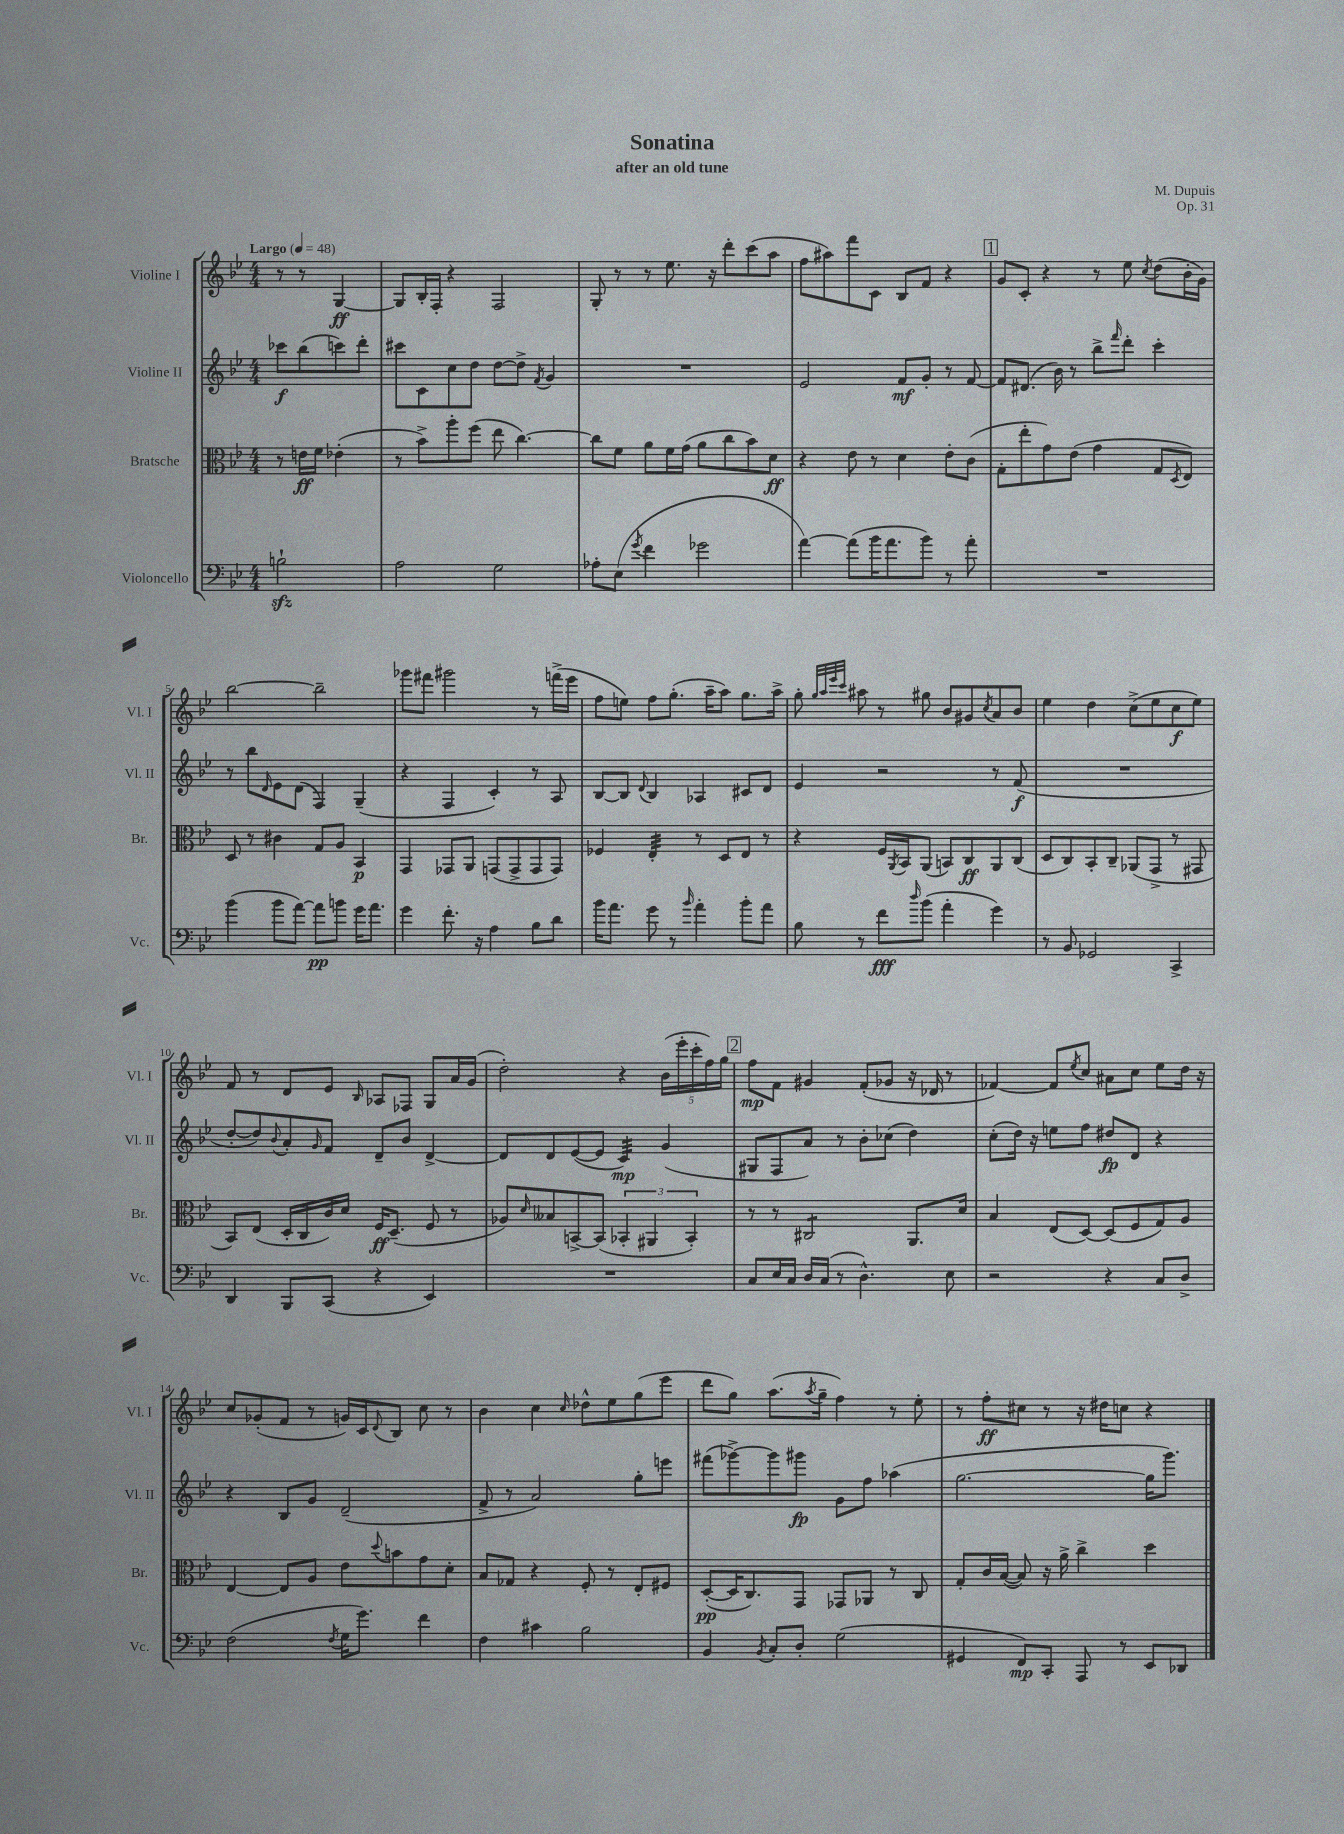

**kern	**kern	**kern	**kern
*staff4	*staff3	*staff2	*staff1
*clefF4	*clefC3	*clefG2	*clefG2
*k[b-e-]	*k[b-e-]	*k[b-e-]	*k[b-e-]
*M4/4	*M4/4	*M4/4	*M4/4
*MM48	*MM48	*MM48	*MM48
2B`	8r	8ccc-	8r
.	16e	(8bb-	8r
.	16f	.	.
.	(4e-'	8ccc)	[4G
.	.	8ddd'	.
=	=	=	=
2A	8r	8ccc#	8G]
.	8b-^)	8c	16B-'
.	.	.	16F'
.	8aa'	8cc	4r
.	(8ff	8dd	.
2G	8ee-	[8dd	2F
.	[4.cc)	8dd^]	.
.	.	8qf	.
.	.	4g	.
=	=	=	=
8A-'	8cc]	1r	8G'
(8E-	8f	.	8r
8qg	.	.	.
4f	8a	.	8r
.	16f	.	8.ee-
.	(16g	.	.
2g-	8a	.	.
.	.	.	16r
.	8cc	.	8ddd'
.	8b-)	.	(8ccc
.	8d	.	8aa
=	=	=	=
[4a)	4r	2e-	8ff
.	.	.	8aa#)
(8a]	8e-	.	8fff
16b-	8r	.	8c
8.a	.	.	.
.	4d	8f	8B-
8b-)	.	8g'	8f
8r	8e-'	8r	4r
8a'	(8c	[8f	.
=	=	=	=
1r	8G'	8f]	8g
.	8ee-'	(8.d#	8c'
.	8g)	.	4r
.	.	16b-)	.
.	(8e-	8r	.
.	4g	8bb-^	8r
.	.	16qqfff	.
.	.	8ddd'	8ee-
.	.	.	8qcc
.	8G	4ccc'	(8dd
.	8qD	.	.
.	8E-)	.	16b-'
.	.	.	16g)
=	=	=	=
(4b-	8D	8r	[2bb-
.	8r	8bb-	.
.	.	16qqd	.
8b-	4c#	8e-	.
[8a)	.	(8d	.
8a]	8G	4F)	2bb-~]
8b	8A	.	.
16g	4BB-	(4G~	.
8.a	.	.	.
=	=	=	=
4g	4GG	4r	8ggg-
.	.	.	8fff#
8.f'	8GG-	4F	2ggg#
.	8AA	.	.
16r	.	.	.
4A	(8GG	4c')	.
.	8GG^	.	.
8B-	8GG	8r	8r
8d	8GG)	8A	(16fff^
.	.	.	16eee-
=	=	=	=
16b-	4F-	[8B-	8ff
8.a	.	.	.
.	.	8B-]	8ee)
.	.	8qqd	.
8g	4E-'	4B-	8ff
8r	.	.	(8.gg'
16qqb-	.	.	.
4a'	8r	4A-	.
.	.	.	16aa~
.	8D	.	8aa)
8b-'	8E-	8c#	8.gg
8a	8r	8d	.
.	.	.	16aa^
=	=	=	=
8B-	4r	4e-	8gg'
.	.	.	32qqgg
.	.	.	32qqaa
.	.	.	32qqeee-
.	.	.	32qqccc
8r	.	.	8aa#
8f	16F	2r	8r
.	8qAA	.	.
.	16BB-	.	.
16qqdd	.	.	.
(8b-	(8AA	.	8gg#
4a'	8BB)	.	8b-
.	8C	.	8g#
.	.	.	8qcc
4g)	8AA	8r	8a
.	(8C	(8f	8b-
=	=	=	=
8r	8D	1r	4ee-
8BB-	8C)	.	.
2GG-	8BB-'	.	4dd
.	8C~	.	.
.	(8AA-	.	(8cc^
.	8GG^	.	8ee-
4CC^	8r	.	8cc
.	8GG#	.	8ee-)
=	=	=	=
4DD	8BB-)	[8dd'	8f
.	(8E-	8dd])	8r
.	.	8qqb-	.
8BBB-	16D'	8a'	8d
.	16C	.	.
.	.	16qqg	.
(8CC	16c)	8f	8e-
.	16d	.	.
.	.	.	16qqB-
4r	16F	8d~	8A-
.	(8.D~	.	.
.	.	8b-	8F-
4EE-)	8F	[4d^	8G
.	8r	.	16a
.	.	.	(16g
=	=	=	=
1r	8A-)	8d]	2dd')
.	16qqd	.	.
.	8B--	8d	.
.	[8BB^	([8e-	.
.	(8BB]	8e-]	.
.	6BB-'	4c)	4r
.	6AA#	.	.
.	.	(4g	(20b-
.	.	.	20eee-'
.	6BB-')	.	.
.	.	.	20ccc'
.	.	.	20ff)
.	.	.	20gg
=	=	=	=
8C	8r	8G#	8ff
16E-	8r	8F	8f
16C	.	.	.
16D	2C#	8a)	4g#
(16C	.	.	.
8r	.	8r	.
4.D^^)	.	8b-'	(8f'
.	.	(8cc-	8g-
.	8.AA	4dd)	16r
.	.	.	16d-
8E-	.	.	8r
.	16d	.	.
=	=	=	=
2r	4B-	(8cc'	[4f-)
.	.	16dd)	.
.	.	16r	.
.	(8E-	8ee	8f-]
.	.	.	8qee-
.	[8D)	8ff	8cc
4r	(8D]	8dd#	8a#
.	8F	8d	8cc
8C	8G)	4r	8ee-
8D^	8A	.	16dd
.	.	.	16r
=	=	=	=
(2F	[4E-	4r	8cc
.	.	.	(8g-'
.	8E-]	8B-	8f
.	8A	8g	8r
8qF	.	.	.
16G	8e-	(2d~	16g)
8.g)	.	.	16c
.	8qqdd	.	8qqd
.	8b	.	8B-
4f	8g	.	8cc
.	8d'	.	8r
=	=	=	=
4F	8B-	8f^	4b-
.	8G-	8r	.
4c#	4r	2a)	4cc
.	.	.	16qqcc
2B-	8F'	.	8dd-^^
.	8r	.	8ee-
.	8E-'	8gg'	(8gg
.	8F#	8eee	8eee-
=	=	=	=
4BB-	([8D'	(8fff#	8ddd
.	16D]	[8ggg-^)	8gg)
.	8.C)	.	.
8qBB-	.	.	.
8C'	.	8ggg-]	(8.aa
8D'	8GG	8ggg#	.
.	.	.	8qaa
.	.	.	16gg~
(2G	8GG-	8g	4ff)
.	8AA-	8ff	.
.	8r	(4aa-	8r
.	8C	.	8ee-'
=	=	=	=
4GG#	8G'	[2.gg	8r
.	16c	.	8ff'
.	([16B-	.	.
8FF)	8B-])	.	8cc#
8CC'	16r	.	8r
.	16a^	.	.
8AAA	4cc^	.	16r
.	.	.	16dd#
8r	.	.	8cc
8EE-	4dd	16gg]	4r
.	.	8.ggg)	.
8DD-	.	.	.
==	==	==	==
*-	*-	*-	*-
